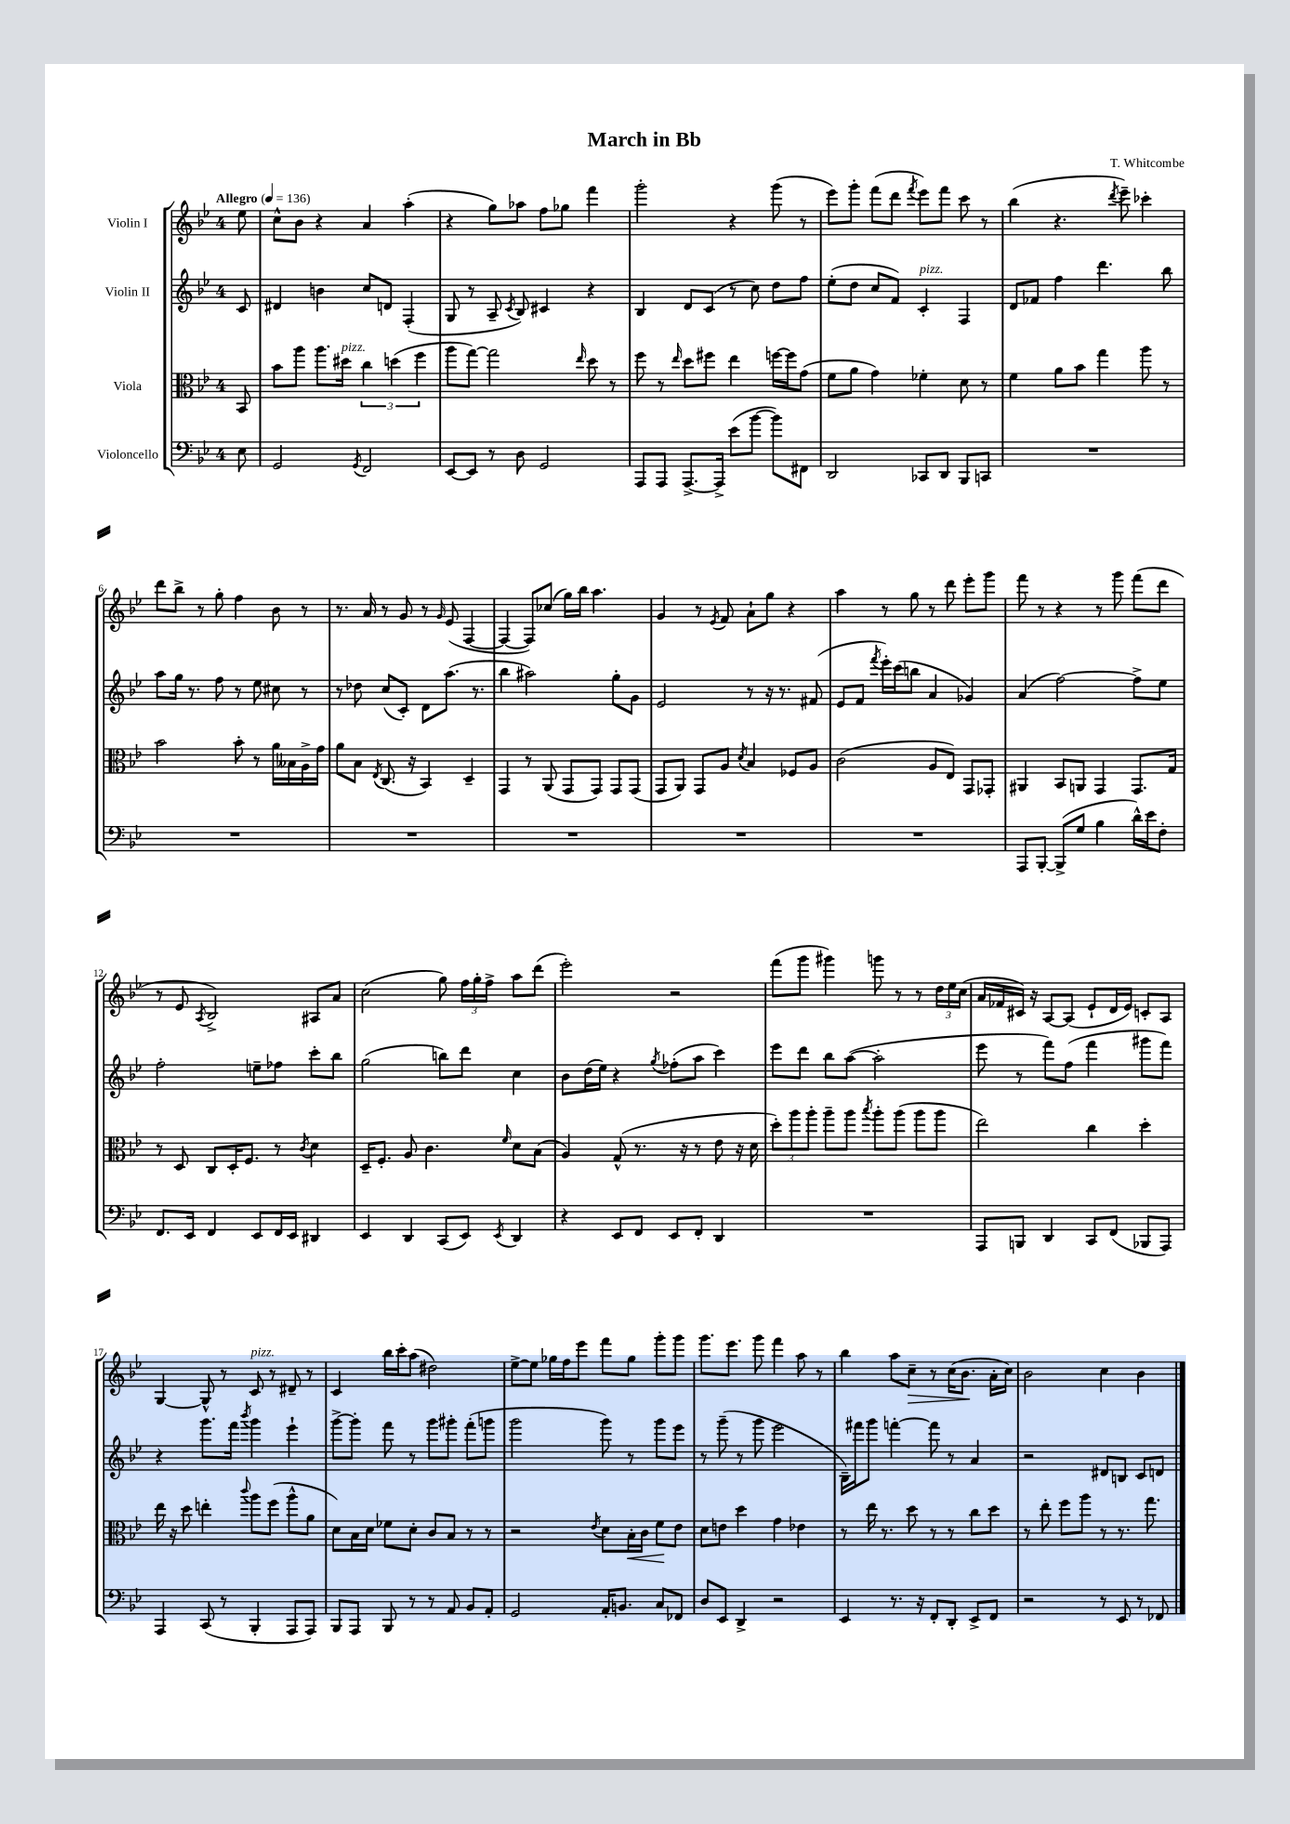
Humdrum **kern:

**kern	**kern	**kern	**kern
*staff4	*staff3	*staff2	*staff1
*clefF4	*clefC3	*clefG2	*clefG2
*k[b-e-]	*k[b-e-]	*k[b-e-]	*k[b-e-]
*M4/4	*M4/4	*M4/4	*M4/4
*MM136	*MM136	*MM136	*MM136
8E-	8BB-	8c	8ee-
=	=	=	=
2GG	8b-	4d#	8cc^^
.	8aa	.	8b-
.	8.aa	4b	4r
.	16dd#	.	.
8qGG	.	.	.
2FF	6cc	8cc	4a
.	.	8d	.
.	(6dd	.	.
.	.	(4F'	(4aa'
.	6ff	.	.
=	=	=	=
[8EE-	8aa	8G	4r
8EE-]	[8gg)	8r	.
8r	2gg]	8A~	8gg)
.	.	8qc	.
8D	.	8B-)	8aa-
2GG	.	4c#	8ff
.	.	.	8gg-
.	16qqee-	.	.
.	8dd	4r	4fff
.	8r	.	.
=	=	=	=
8AAA	8ff	4B-	2ggg'
8AAA	8r	.	.
.	16qqee-	.	.
[8.AAA^	8dd	8d	.
.	8ff#	(8c	.
16AAA^]	.	.	.
(8e-	4ee-	8r	4r
[8b-	.	8cc)	.
8b-])	[16ff	8dd	(8ggg
.	16ff]	.	.
8FF#	(8g	8ff	8r
=	=	=	=
2DD	8f	(8ee-'	8eee-)
.	8a	8dd	8ggg'
.	4g)	8cc	(8fff
.	.	8f)	8ddd
.	.	.	8qfff
8CC-	4f-'	4c'	8eee-)
8DD	.	.	8fff
8BBB-	8d	4F	8ccc
8CC	8r	.	8r
=	=	=	=
1r	4f	8d	(4bb-
.	.	8f-	.
.	8a	4ff	4.r
.	8b-	.	.
.	4gg	4.ddd	.
.	.	.	8qddd
.	.	.	8eee-~)
.	8aa	.	4ccc-'
.	8r	8bb-	.
=	=	=	=
1r	2b-	8aa	8ddd
.	.	16gg	8bb-^
.	.	8.r	.
.	.	.	8r
.	.	8ff	8gg'
.	8b-'	8r	4ff
.	8r	8ee-	.
.	16a	8cc#	8b-
.	16B--	.	.
.	16A^	8r	8r
.	16g	.	.
=	=	=	=
1r	8a	8r	8.r
.	8B-	8dd-	.
.	.	.	16a
.	8qE-	.	.
.	(8.C	(8cc	8r
.	.	8c')	8g
.	16r	.	.
.	4BB-)	8d	8r
.	.	.	16qqg
.	.	(8.aa	(8e-
.	4D~	.	[4F
.	.	8.r	.
=	=	=	=
1r	4GG	4bb-	4F_
.	8r	2aa#)	8F])
.	(8AA	.	(8cc-
.	8GG	.	16gg)
.	.	.	16bb-
.	8GG)	.	4.aa
.	8GG	8gg'	.
.	(8GG	8g	.
=	=	=	=
1r	8GG	2e-	4g
.	8AA)	.	.
.	8GG	.	8r
.	.	.	8qe-
.	8A	.	8f
.	8qd	.	.
.	4B-	8r	8a`
.	.	16r	8gg
.	.	8.r	.
.	8F-	.	4r
.	8A	(8f#	.
=	=	=	=
1r	(2c	8e-	4aa
.	.	8f	.
.	.	8qfff	.
.	.	16eee-')	8r
.	.	(16ccc	.
.	.	8bb	8gg
.	8A	4a	8r
.	8E-)	.	8ddd
.	8GG	4g-)	8eee-'
.	8GG-'	.	8ggg
=	=	=	=
8AAA	4AA#	(4a	8fff
[8BBB-'	.	.	8r
(8BBB-^]	8BB-	[2ff)	4r
8G	8AA	.	.
4B-	4GG	.	8r
.	.	.	8ggg
16d^^)	8.GG	8ff^]	(8fff
16e-	.	.	.
8F'	.	8ee-	8ddd
.	16G	.	.
=	=	=	=
8.FF	8r	2ff'	8r
.	8D	.	8e-
16EE-	.	.	.
.	.	.	8qA
4FF	8C	.	2B-^)
.	16D'	.	.
.	8.F	.	.
8EE-	.	8ee~	.
16FF	8r	8ff-	.
16EE-	.	.	.
.	8qc	.	.
4DD#	4d	8ccc'	8A#
.	.	8bb-	8a
=	=	=	=
4EE-	16D~	(2gg	(2cc
.	8.F'	.	.
4DD	8A	.	.
.	4.c	.	.
(8CC	.	8bb)	8gg)
8EE-)	.	8ddd	24ff
.	.	.	24gg'
.	.	.	24ff^
8qEE-	16qqf	.	.
4DD	8d	4cc	8aa
.	(8B-	.	(8ddd
=	=	=	=
4r	4A)	8b-	2eee-')
.	.	(16dd	.
.	.	16ee-)	.
8EE-	(8G^^	4r	.
8FF	8.r	.	.
.	.	8qgg	.
8EE-	.	(8ff-'	2r
.	16r	.	.
8FF'	8r	8aa	.
4DD	8e-	4ccc)	.
.	16r	.	.
.	16d	.	.
=	=	=	=
1r	12dd')	8eee-	(8fff
.	12aa	.	.
.	.	8ddd	8ggg
.	12aa'	.	.
.	8aa~	8bb-	4ggg#)
.	8aa	([8aa	.
.	8qbb-	.	.
.	8aa'	2aa']	8ggg
.	(8aa	.	8r
.	8aa	.	8r
.	8aa	.	24dd
.	.	.	24ee-
.	.	.	(24cc
=	=	=	=
8AAA	2ee-)	8eee-	16a
.	.	.	16f-
8BBB	.	8r	16c#)
.	.	.	16r
4DD	.	8fff)	[8A
.	.	(8ff	(8A]
8CC	4cc	4fff	8e-`
(8FF	.	.	16d
.	.	.	16e-)
8BBB-	4dd'	8ggg#	8c'
8AAA)	.	8fff)	8A
=	=	=	=
4AAA	16ee-	4r	[4G
.	16r	.	.
.	8dd	.	.
(8CC	4ee'	8.ggg	8G^^]
8r	.	.	8r
.	.	16fff	.
.	8qqccc	8qbbb-	.
4BBB-'	8aa	4ggg	8c
.	(8ff	.	8r
8AAA	8aa^^	4eee-`	8d#~
8AAA)	8a	.	8r
=	=	=	=
8BBB-	8d)	[8ggg^	4c
8AAA	16B-	8ggg']	.
.	16d	.	.
8BBB-	8f-	8fff	16bb-
.	.	.	16ccc'
8r	8d'	8r	(8aa
8r	8c	8ggg	2dd#)
8AA	8B-	8ggg#'	.
8BB-	8r	(8fff'	.
8AA'	8r	8ggg	.
=	=	=	=
2GG	2r	2ggg	[8ee-^
.	.	.	8ee-]
.	.	.	16gg-
.	.	.	16ff
.	.	.	8eee-
.	8qe-	.	.
16AA'	8d	8ggg)	8fff
8.BB	.	.	.
.	16B-'	8r	8gg-
.	16c	.	.
8C	8f	8ggg	8ggg'
8FF-	8e-	8eee-	8ggg
=	=	=	=
8D	8d	8r	8.ggg
8EE-	8e	(8ggg~	.
.	.	.	8.eee-
4DD^	4dd	8r	.
.	.	8ggg	8ggg
2r	4g	2eee-	4fff
.	4e-	.	8aa
.	.	.	8r
=	=	=	=
4EE-	8r	16B-~)	4bb-
.	.	16fff#	.
.	16ee-	8ggg	.
.	8.r	.	.
8.r	.	[4fff'	8aa
.	8dd	.	8cc~
16r	.	.	.
8FF'	8r	8fff]	8r
8DD'	8r	8r	(16cc
.	.	.	8.b-
8EE-^	8cc	4a	.
8FF	8dd	.	16a'
.	.	.	16cc)
=	=	=	=
2r	8r	2r	2b-
.	8ee-'	.	.
.	8ff	.	.
.	8aa	.	.
8r	8r	8d#	4cc
8EE-	8.r	8B	.
8r	.	8c	4b-
.	8.gg	.	.
8FF-	.	8d	.
==	==	==	==
*-	*-	*-	*-
